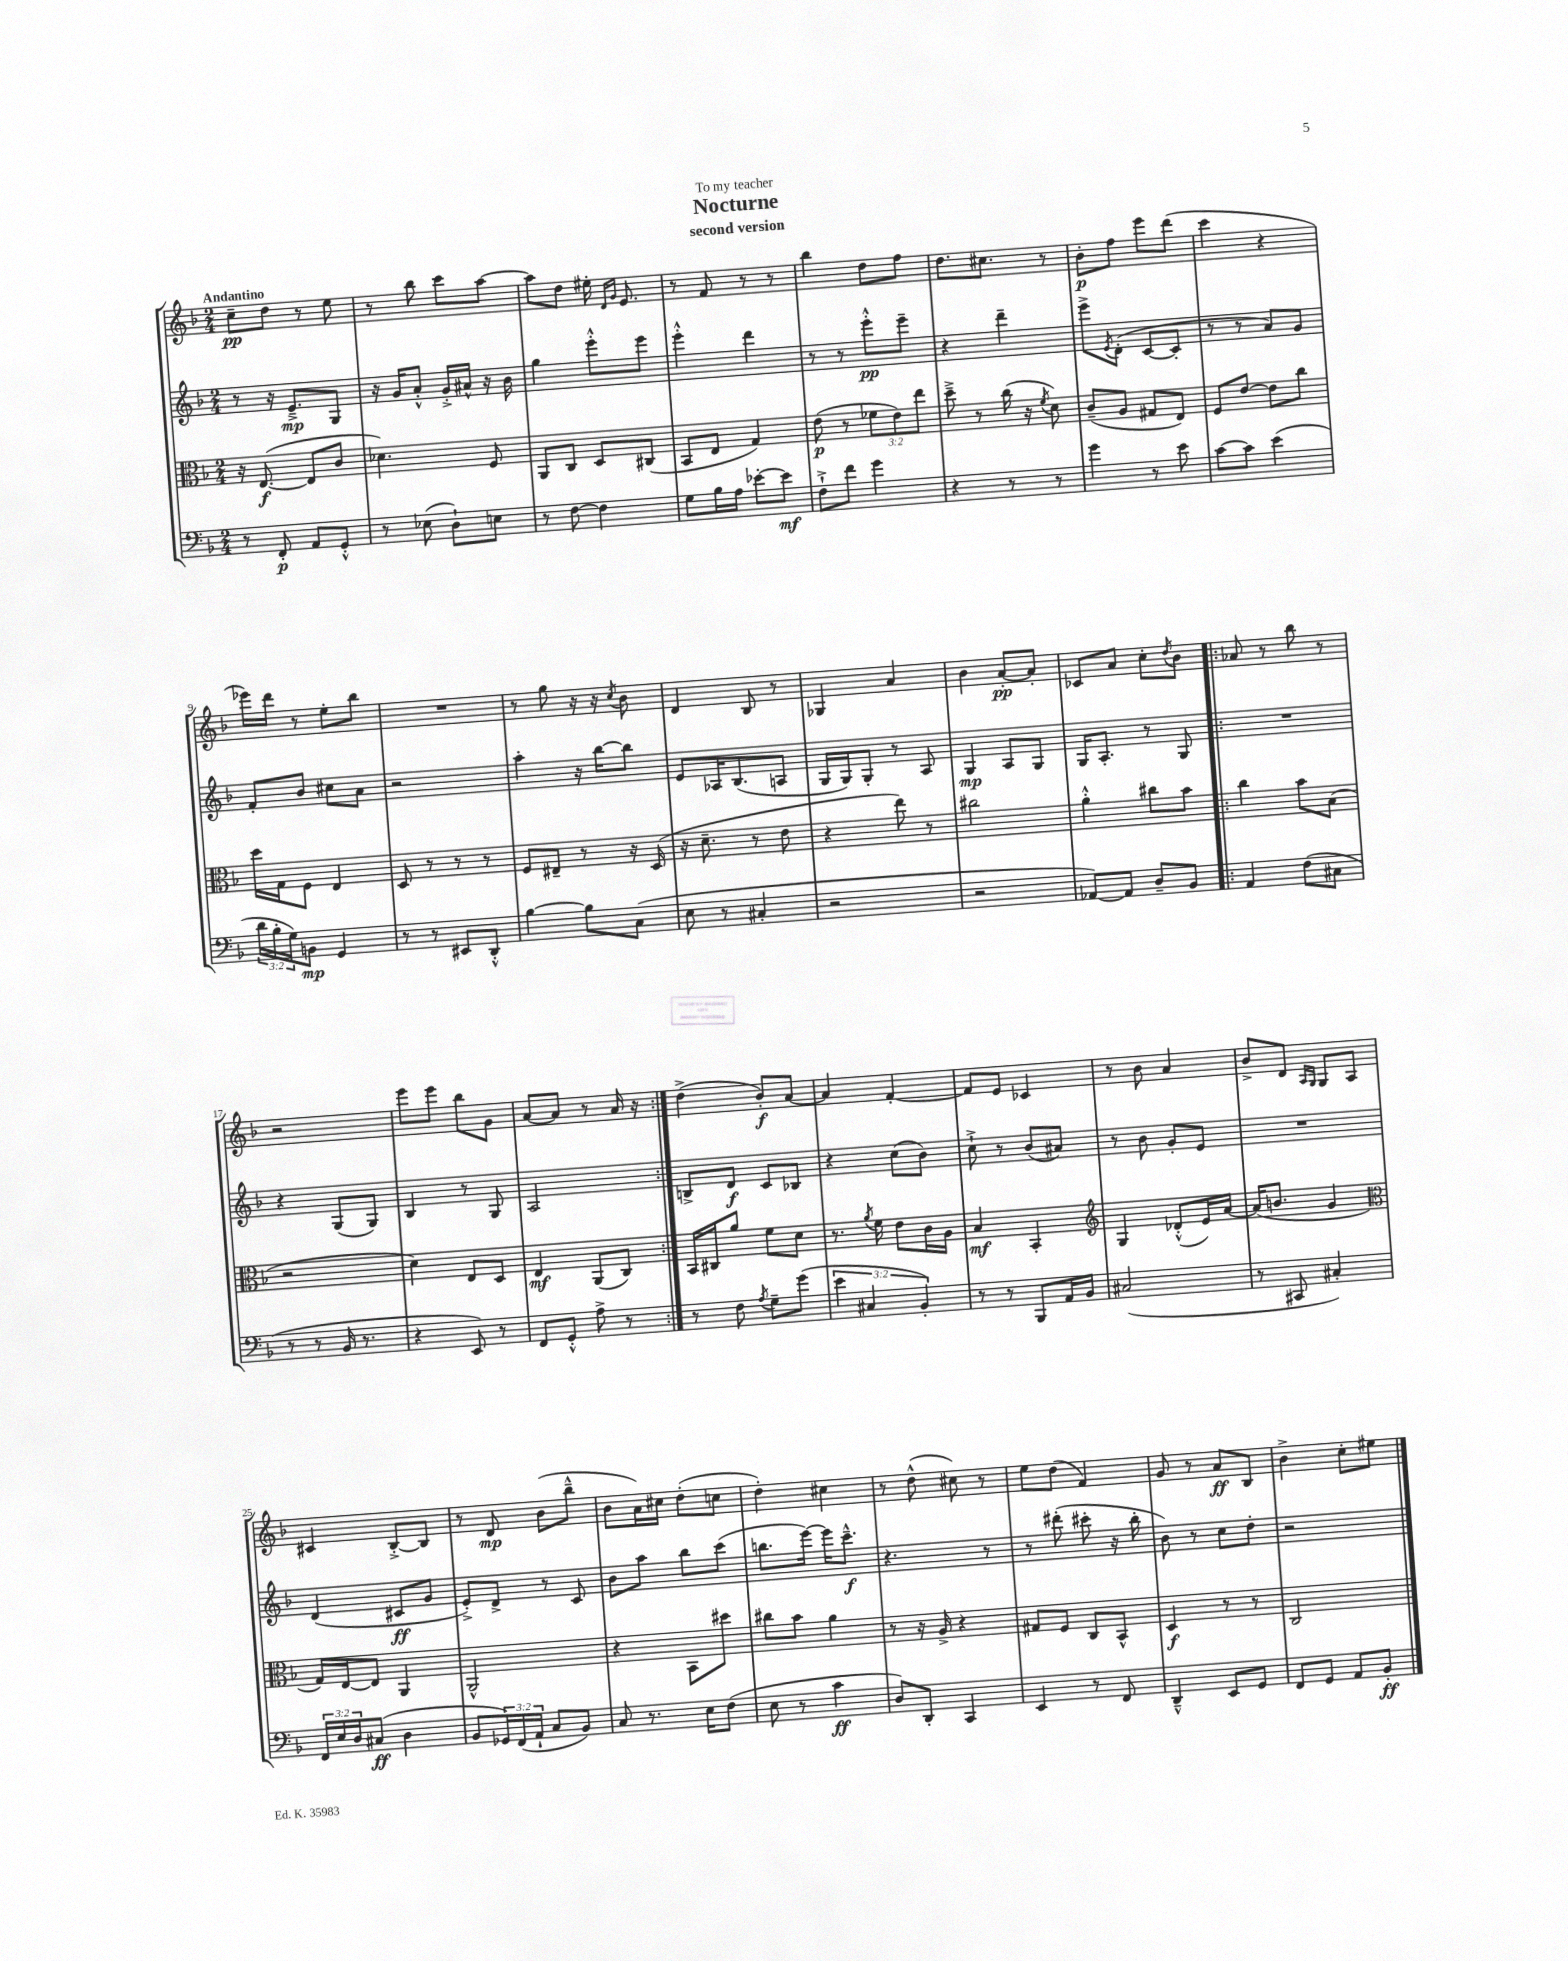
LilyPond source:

\header { title = "Nocturne" subtitle = "second version" dedication = "To my teacher" }
<<
\new StaffGroup <<
\new Staff = "s0" {
    \clef treble \key f \major \numericTimeSignature \time 2/4 \tempo "Andantino"
    c''8--\pp d''8 r8 e''8 |
    r8 bes''8 c'''8 a''8~ |
    a''8 d''8 eis''16-. \grace { d'16 g'16 } e'8. |
    r8 f'8 r8 r8 |
    bes''4 d''8 f''8 |
    d''8. cis''8. r8 |
    bes'8-.\p f''8 e'''8 d'''8( |
    c'''4 r4 |
    ees'''16) d'''16 r8 e''8-. bes''8 |
    R2 |
    r8 g''8 r16 r16 \acciaccatura { c''8 } bes'8 |
    d'4 bes8 r8 |
    ges4 a'4 |
    bes'4 a'8~-.\pp a'8-. |
    ces'8 a'8 c''8-. \acciaccatura { d''8 } bes'8 |
    \repeat volta 2 { aes'8 r8 bes''8 r8 |
    r2 |
    e'''8 e'''8 bes''8 g'8 |
    a'8~ a'8 r8 a'16 r16 | }
    d''4->( bes'8-.\f) a'8~ |
    a'4 f'4~-. |
    f'8 e'8 ces'4 |
    r8 bes'8 a'4 |
    bes'8-> d'8 \grace { a16 g16 } g8 a8 |
    cis'4 bes8~-.-> bes8 |
    r8 d'8\mp bes'8( bes''8---^ |
    bes'8 a'16) cis''16 d''8-.( c''8 |
    d''4-.) cis''4 |
    r8 d''8-^( cis''8) r8 |
    e''8 d''8( f'4) |
    g'8 r8 a'8\ff bes8 |
    bes'4-> c''8-. eis''8 \bar "|." |
}
\new Staff = "s1" {
    \clef treble \key f \major \numericTimeSignature \time 2/4
    r8 r16 e'8.--->\mp g8 |
    r16 g'16 a'8-.-^ g'16-.-> ais'16-^ r16 bes'16 |
    g''4 e'''8-.-^ e'''8 |
    e'''4-.-^ d'''4 |
    r8 r8 e'''8-.-^\pp e'''8-- |
    r4 d'''4-- |
    e'''8-> \acciaccatura { e'8 } d'8-.( c'8~ c'8-. |
    r8 r8 a'8) g'8 |
    f'8-. bes'8 cis''8 a'8 |
    r2 |
    a''4-. r16 bes''16~ bes''8 |
    e'8 aes16 bes8.( a8 |
    g16 g16) g8-. r8 a8 |
    g4\mp a8 g8 |
    g16 a8.-. r8 g8 |
    \repeat volta 2 { R2 |
    r4 g8( g8) |
    bes4 r8 g8 |
    a2 | }
    b8-> d'8\f c'8 bes8 |
    r4 c''8( bes'8) |
    c''8-!-> r8 bes'8( ais'8) |
    r8 bes'8 g'8-. e'8 |
    R2 |
    d'4( cis'8\ff g'8 |
    e'8-.->) d'8-> r8 c'8 |
    bes'8 a''8 bes''8 c'''8( |
    b''8. e'''16~) e'''16 c'''8.---^\f |
    r4. r8 |
    r8 dis'''8-.( cis'''8-. r16 bes''16-. |
    bes'8) r8 c''8 d''8-. |
    r2 \bar "|." |
}
\new Staff = "s2" {
    \clef alto \key f \major \numericTimeSignature \time 2/4 \override Staff.TupletNumber.text = #tuplet-number::calc-fraction-text
    r16 e8.~\f( e8 c'8 |
    des'4.) f8 |
    a,8 c8 d8 cis8( |
    bes,8 e8 g4) |
    e'8\p( r8 \tuplet 3/2 { fes'8 e'8) e''8 } |
    d''8---> r8 c''16( r16 \acciaccatura { f'8 } d'8) |
    c'8--( a8 gis8 e8) |
    f8 e'8~ e'8 c''8 |
    d''16 g16 f8 e4 |
    d8 r8 r8 r8 |
    f8 eis8-- r8 r16 d16( |
    r16 d'8.-- r8 e'8 |
    r4 e''8) r8 |
    cis''2 |
    a'4-.-^ cis''8 bes'8 |
    \repeat volta 2 { c''4 bes'8 bes8( |
    r2 |
    d'4) e8 d8 |
    e4\mf a,8( c8) | }
    bes,16 cis16 a'8 f'8 d'8 |
    r8. \acciaccatura { a'8 } f'16 e'8 c'16 a16 |
    bes4\mf bes,4-. |
    \clef treble g4 des'8-.-^( e'16) a'16~ |
    a'16( b'8. g'4 |
    \clef alto g16) e16~ e8 a,4 |
    a,2-^ |
    r4 bes,8 dis''8 |
    cis''8 bes'8 a'4 |
    r8 r16 a16-> r4 |
    gis8 f8 c8 bes,8-^ |
    d4\f r8 r8 |
    c2 \bar "|." |
}
\new Staff = "s3" {
    \clef bass \key f \major \numericTimeSignature \time 2/4 \override Staff.TupletNumber.text = #tuplet-number::calc-fraction-text
    r8 f,8-.\p a,8 g,8-.-^ |
    r8 ees8( d8-!) e8 |
    r8 f8~ f4 |
    g8 bes16 a16 ees'8~-. ees'8\mf |
    f8-!-> f'8 g'4 |
    r4 r8 r8 |
    g'4 r8 e'8 |
    c'8~ c'8 e'4( |
    \tuplet 3/2 { d'16 bes16-. g16) } b,8\mp g,4 |
    r8 r8 eis,8 d,8-.-^ |
    bes4~ bes8 c8( |
    e8 r8 cis4-. |
    r2 |
    r2 |
    aes,8~) aes,8 d8-- bes,8 |
    \repeat volta 2 { a,4 f8( cis8 |
    r8 r8 bes,16 r8. |
    r4 e,8) r8 |
    f,8 g,8-.-^ a8-> r8 | }
    r8 f8 \acciaccatura { a8 } g8-- g'8( |
    \tuplet 3/2 { e'4 cis4 bes,4-.) } |
    r8 r8 bes,,8 a,16 bes,16 |
    cis2( |
    r8 cis,8 cis4-.) |
    \tuplet 3/2 { f,16 e16 d16 } cis8\ff( d4 |
    bes,8 \tuplet 3/2 { ges,16) f,16( a,16-! } c8 bes,8) |
    c8 r8. e16 f8( |
    e8 r8 c'4\ff |
    d8) d,8-. c,4 |
    e,4 r8 f,8 |
    d,4---^ e,8 g,8 |
    f,8 g,8 a,8 bes,8-.\ff \bar "|." |
}
>>
>>
